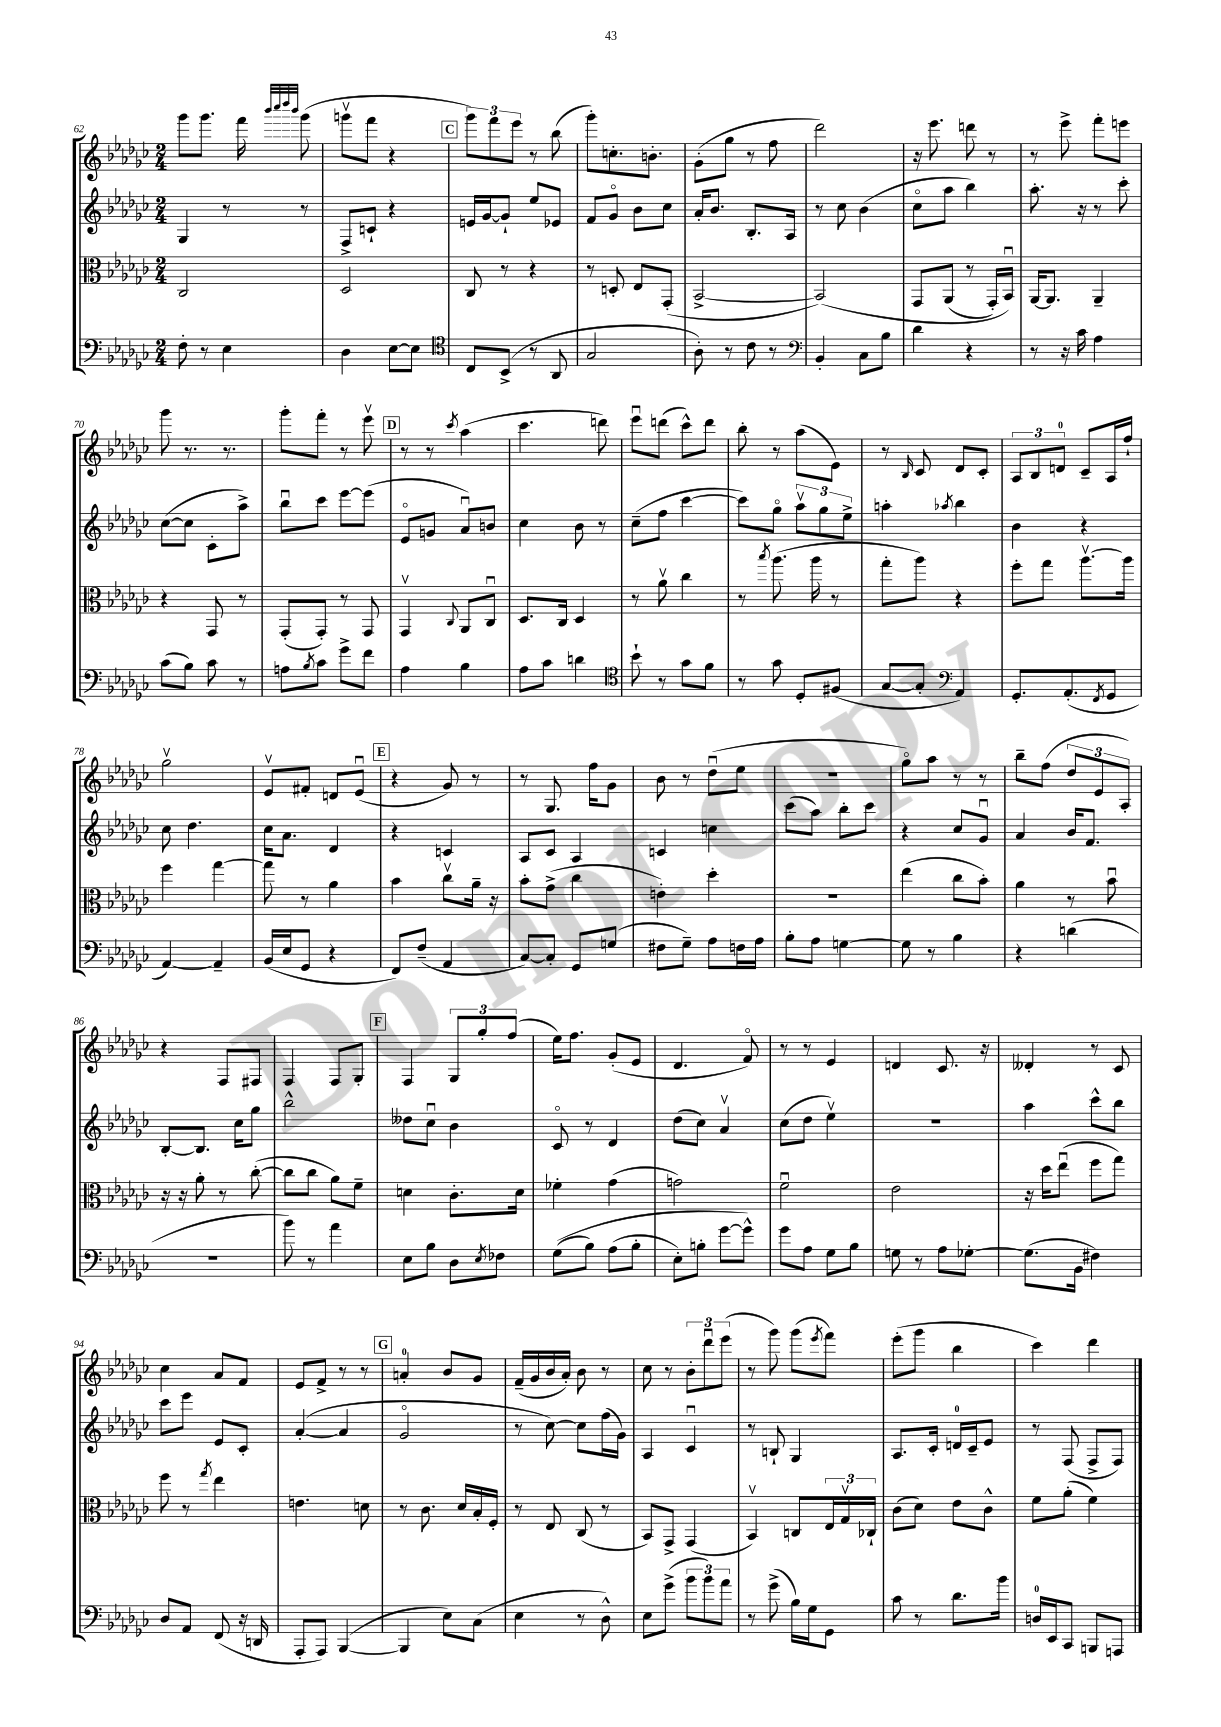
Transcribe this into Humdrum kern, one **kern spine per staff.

**kern	**kern	**kern	**kern
*staff4	*staff3	*staff2	*staff1
*clefF4	*clefC3	*clefG2	*clefG2
*k[b-e-a-d-g-c-]	*k[b-e-a-d-g-c-]	*k[b-e-a-d-g-c-]	*k[b-e-a-d-g-c-]
*M2/4	*M2/4	*M2/4	*M2/4
8F'	2C-	4G-	8ggg-
8r	.	.	8.ggg-
4E-	.	8r	.
.	.	.	16fff
.	.	.	32qqbbb-
.	.	.	32qqcccc-
.	.	.	32qqdddd-
.	.	.	32qqbbb-
.	.	8r	(8ggg-
=	=	=	=
4D-	2D-	8F^	8gggv
.	.	8c`	8fff
[8E-	.	4r	4r
8E-]	.	.	.
=	=	=	=
*clefC4	*	*	*
8C-	8C-	16e	12ggg-)
.	.	[16g-	.
.	.	.	12fff
(8BB-^	8r	8g-`]	.
.	.	.	12eee-
8r	4r	8ee-	8r
8AA-	.	8e-	(8bb-
=	=	=	=
2G-	8r	8f	8ggg-')
.	8D'	8g-o	8.cc'
.	8E-	8b-	.
.	.	.	8.b'
.	(8GG-'	8cc-	.
=	=	=	=
8A-')	[2BB-^	16a-'	(8g-'
.	.	8.b-	.
8r	.	.	8gg-
8c-	.	8.B-'	8r
8r	.	.	8ff
.	.	16A-	.
=	=	=	=
*clefF4	*	*	*
4BB-'	&(2BB-])	8r	2ddd-)
.	.	8cc-	.
8C-	.	(4b-	.
8B-	.	.	.
=	=	=	=
4d-	8GG-	8cc-o	16r
.	.	.	8.eee-
.	(8AA-	8aa-	.
4r	8r	4bb-)	8ddd
.	16GG-')	.	8r
.	16BB-u&)	.	.
=	=	=	=
8r	[16AA-	8.aa-'	8r
.	8.AA-]	.	.
16r	.	.	8eee-^
16c-	.	16r	.
4A-	4AA-~	8r	8fff'
.	.	8ccc-'	8eee
=	=	=	=
(8c-	4r	([8cc-	8ggg-
8B-)	.	8cc-]	8.r
8c-	8GG-	8c-'	.
.	.	.	8.r
8r	8r	8aa-^)	.
=	=	=	=
8A	(8GG-'	8bb-u	8ggg-'
8qB-	.	.	.
8c-	8GG-')	8ccc-	8fff'
8g-^	8r	[8eee-	8r
8f	8GG-	(8eee-]	8eee-v
=	=	=	=
4A-	4GG-v	8e-o	8r
.	.	8g	8r
.	8qqC-	.	8qccc-
4B-	8AA-	8a-u)	(4aa-
.	8C-u	8b	.
=	=	=	=
8A-	8.D-	4cc-	4.ccc-
8c-	.	.	.
.	16C-	.	.
4d	4D-	8b-	.
.	.	8r	8ddd)
=	=	=	=
*clefC4	*	*	*
8b-`	8r	(8cc-~	8eee-u
8r	8a-v	8ff	(8ddd
8g-	4cc-	[4ccc-	8ccc-^^)
8f	.	.	8ddd
=	=	=	=
8r	8r	8ccc-])	8bb-'
.	8qbb-	.	.
8g-	(8.aa-	8gg-o	8r
8D-'	.	12aa-v	(8aa-
.	16aa-	.	.
.	.	12gg-	.
(8F#	8r	.	8e-)
.	.	12ee-^	.
=	=	=	=
[8G-	8gg-'	4aa'	8r
.	.	.	16qqB-
8G-']	8aa-)	.	8c-
*clefF4	*	*	*
.	.	8qaa-	.
4AA-)	4r	4bb-	8d-
.	.	.	8c-'
=	=	=	=
8.GG-'	8ff'	4b-	12A-
.	.	.	12B-
.	8gg-	.	.
.	.	.	12d
(8.AA-'	.	.	.
.	[8.aa-v	4r	8c-~
8qFF	.	.	.
8GG-	.	.	16A-
.	16aa-]	.	16ff`
=	=	=	=
[4AA-)	4ff	8cc-	2gg-v
.	.	4.dd-	.
4AA-~]	[4gg-	.	.
=	=	=	=
(16BB-	8gg-]	16cc-	8e-v
16E-	.	8.a-	.
8GG-	8r	.	8f#'
4r	4a-	4d-	8d
.	.	.	(8e-u
=	=	=	=
8FF)	4b-	4r	4r
(8F~	.	.	.
4AA-	8cc-v	4c	8g-)
.	16a-~	.	8r
.	16r	.	.
=	=	=	=
[8C-)	8b-'	8A-	8r
8C-']	(8g-^	8c-	8.G-
8GG-	4cc-	4A-	.
.	.	.	16ff
(8G	.	.	8g-
=	=	=	=
8F#	4e')	4c	8b-
8G-~)	.	.	8r
8A-	4dd-'	4cc	(8dd-u
16F	.	.	8ee-
16A-	.	.	.
=	=	=	=
8B-'	2r	(8ccc-	2r
8A-	.	8aa-)	.
[4G	.	8bb-'	.
.	.	8ccc-	.
=	=	=	=
8G]	(4ee-	4r	8gg-o)
8r	.	.	8aa-
4B-	8cc-	8cc-	8r
.	8b-')	8g-u	8r
=	=	=	=
4r	4a-	4a-	8bb-~
.	.	.	(8ff
(4d	8r	16b-	12dd-
.	.	8.f	.
.	.	.	12e-
.	8b-u	.	.
.	.	.	12A-')
=	=	=	=
2r	16r	[8B-'	4r
.	16r	.	.
.	8a-'	8.B-]	.
.	8r	.	8F
.	.	16cc-	.
.	([8cc-'	8gg-	8F#
=	=	=	=
8b-)	8cc-]	2bb-^^	4F
8r	8cc-	.	.
4a-	8a-)	.	8F
.	8f~	.	8G-'
=	=	=	=
8E-	4d	8dd--	4F
8B-	.	8cc-u	.
8D-	8.c-'	4b-	12G-
.	.	.	12gg-'
8qE-	.	.	.
8F-	.	.	.
.	.	.	(12ff
.	16d	.	.
=	=	=	=
&((8G-	4f-'	8c-o	16ee-)
.	.	.	8.ff
8B-)	.	8r	.
(8A-	(4g-	4d-	(8g-'
8B-'	.	.	8e-
=	=	=	=
8E-')	2g)	(8dd-	4.d-
8B'	.	8cc-)	.
[8g-	.	4a-v	.
8g-^^]&)	.	.	8fo)
=	=	=	=
8g-	2fu	(8cc-	8r
8A-	.	8dd-	8r
8G-	.	4ee-v)	4e-
8B-	.	.	.
=	=	=	=
8G	2e-	2r	4d
8r	.	.	.
8A-	.	.	8.c-
[8G-'	.	.	.
.	.	.	16r
=	=	=	=
(8.G-]	16r	4aa-	4d--'
.	16dd-	.	.
.	(8ee-u	.	.
16BB-	.	.	.
4F#)	8ff	8ccc-^^	8r
.	8gg-)	8bb-	8c-
=	=	=	=
8D-	8ff	8ccc-	4cc-
8AA-	8r	8eee-	.
.	8qgg-	.	.
(8FF	4ee-	8e-	8a-
16r	.	8c-'	8f
16DD	.	.	.
=	=	=	=
8AAA-'	4.e	([4a-'	8e-
8AAA-)	.	.	8f^
([4BBB-	.	4a-]	8r
.	8d	.	8r
=	=	=	=
4BBB-]	8r	2g-o	4a'
.	8.c-	.	.
8E-)	.	.	8b-
.	16d-	.	.
(8C-	16B-'	.	8g-
.	16F'	.	.
=	=	=	=
4E-	8r	8r	(16f~
.	.	.	16g-
.	8E-	[8cc-)	16b-
.	.	.	16a-')
8r	(8C-	8cc-]	8b-
8D-^^)	8r	(16ff	8r
.	.	16g-)	.
=	=	=	=
8E-	8BB-)	4A-	8cc-
(8g-^	8GG-^	.	8r
12b-	(4GG-	4c-u	12b-'
12b-)	.	.	12ddd-u
12a-	.	.	(12eee-
=	=	=	=
8r	4BB-v)	8r	8r
(8g-^	.	8B`	8ggg-)
16B-)	8C	4G-	(8ggg-
16G-	.	.	.
.	.	.	8qeee-
8GG-	24E-	.	8fff)
.	24G-v	.	.
.	24C-`	.	.
=	=	=	=
8c-	(8c-	8.A-	(8eee-'
8r	8d-)	.	8ggg-
.	.	16c-'	.
8.d-	8e-	16d	4bb-
.	.	16c-~	.
.	8c-^^	8e-	.
16b-	.	.	.
=	=	=	=
16D	8f	8r	4ccc-)
16EE-	.	.	.
8CC-	(8a-'	(8F	.
8BBB	4f)	8F^	4ddd-
8AAA	.	8F)	.
==	==	==	==
*-	*-	*-	*-
